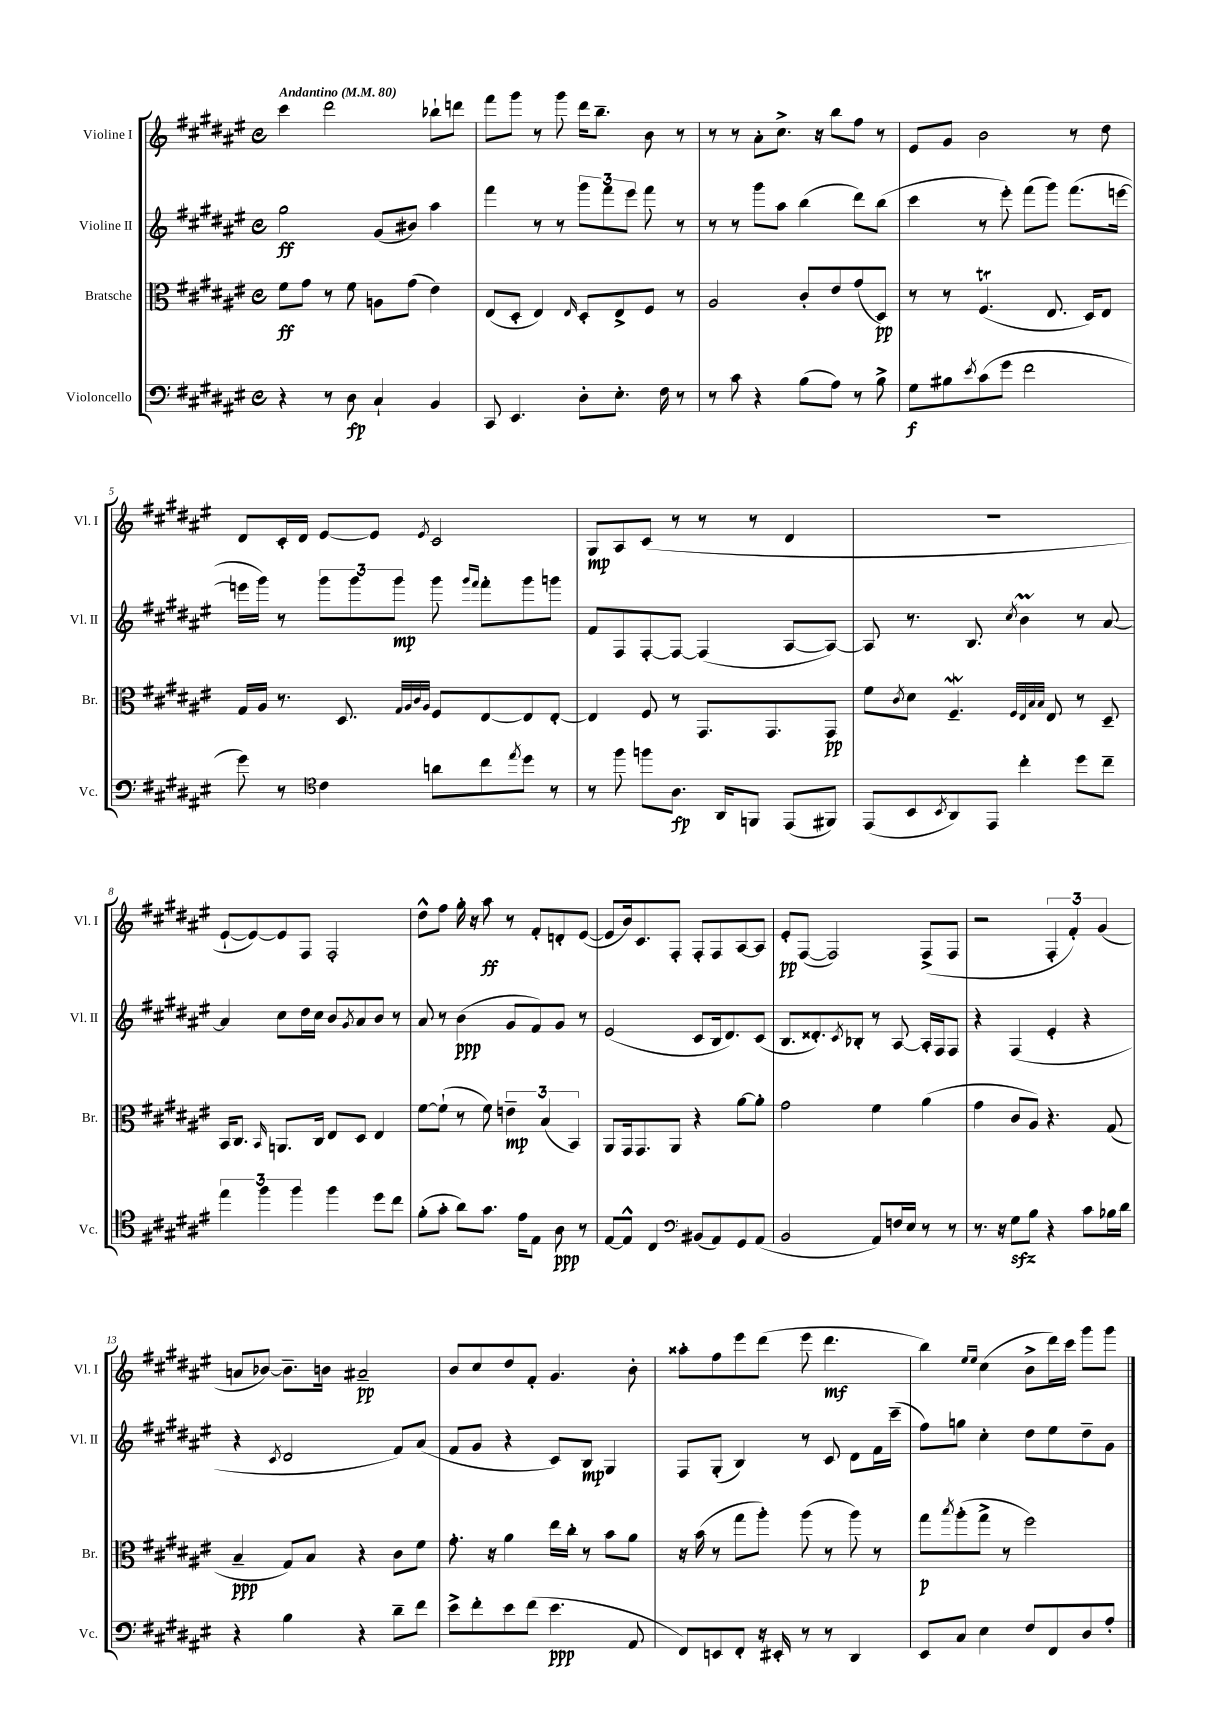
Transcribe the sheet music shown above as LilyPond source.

<<
\new StaffGroup <<
\new Staff = "s0" \with { instrumentName = "Violine I" shortInstrumentName = "Vl. I" } {
    \clef treble \key fis \major \defaultTimeSignature \time 4/4 \tempo "Andantino" 4 = 80
    cis'''4 dis'''2 bes''8-! d'''8 |
    fis'''8 gis'''8 r8 gis'''8 dis'''16 b''8.-- b'8 r8 |
    r8 r8 ais'8-. cis''8.-> r16 b''8 fis''8 r8 |
    eis'8 gis'8 b'2 r8 dis''8 |
    dis'8 cis'16-. dis'16 eis'8~ eis'8 \acciaccatura { eis'8 } cis'2 |
    gis8\mp ais8 cis'8( r8 r8 r8 dis'4 |
    R1 |
    eis'8~-! eis'8~) eis'8 fis8 fis2-. |
    dis''8-^ fis''8 gis''16-. r16 ais''8\ff r8 fis'8-. d'8-. eis'8~( |
    eis'8 b'16) cis'8. fis8-. fis8-. fis8 ais8~ ais8 |
    eis'8-.\pp fis8~( fis2) fis8->( fis8 |
    r2 \tuplet 3/2 { fis4-. fis'4-.) gis'4( } |
    a'8 bes'8~) bes'8.-- b'16 ais'2--\pp |
    b'8 cis''8 dis''8 fis'8-. gis'4. b'8-. |
    aisis''8-. fis''8 eis'''8 dis'''8( eis'''8 dis'''4.\mf |
    b''4) \grace { eis''16 eis''16 } cis''4( b'8-> dis'''16) cis'''16 gis'''8 gis'''8 \bar "|." |
}
\new Staff = "s1" \with { instrumentName = "Violine II" shortInstrumentName = "Vl. II" } {
    \clef treble \key fis \major \defaultTimeSignature \time 4/4
    gis''2\ff gis'8( bis'8) ais''4 |
    fis'''4 r8 r8 \tuplet 3/2 { gis'''8 fis'''8 eis'''8 } fis'''8 r8 |
    r8 r8 gis'''8 ais''8 b''4( dis'''8) b''8( |
    cis'''4 r8 eis'''8-.) fis'''8( gis'''8) fis'''8.( e'''16~ |
    e'''16 gis'''16) r8 \tuplet 3/2 { gis'''8 gis'''8 gis'''8\mp } gis'''8 \grace { gis'''16 fis'''16 } fis'''8-. gis'''8 g'''8 |
    fis'8 fis8 fis8~-. fis8~ fis4( ais8~ ais8~) |
    ais8 r8. b8. \acciaccatura { cis''8 } b'4\prall r8 ais'8~ |
    ais'4 cis''8 dis''16 cis''16 b'8 \acciaccatura { gis'8 } ais'8 b'8 r8 |
    ais'8 r8 b'4\ppp( gis'8 fis'8) gis'8 r8 |
    eis'2( cis'8 b16 dis'8.) cis'8( |
    b8. disis'8.-.) \acciaccatura { cis'8 } bes8-. r8 ais8~ ais16-. fis16 fis8 |
    r4 fis4( eis'4-. r4 |
    r4 \acciaccatura { cis'8 } dis'2 fis'8) ais'8( |
    fis'8 gis'8 r4 cis'8) b8\mp gis4 |
    fis8 gis8-.( b4) r8 cis'8 dis'8 fis'16 cis'''16--( |
    fis''8) g''8 cis''4-. dis''8 eis''8 dis''8-- gis'8 \bar "|." |
}
\new Staff = "s2" \with { instrumentName = "Bratsche" shortInstrumentName = "Br." } {
    \clef alto \key fis \major \defaultTimeSignature \time 4/4
    fis'8\ff gis'8 r8 fis'8 a8 gis'8( eis'4) |
    eis8( dis8-. eis4) \grace { eis16 } dis8-. eis8-> fis8 r8 |
    ais2 cis'8-. eis'8 gis'8( dis8\pp) |
    r8 r8 fis4.\trill( eis8. dis16) eis8 |
    gis16 ais16 r8. dis8. \grace { gis32 ais32 cis'32 ais32 } fis8 eis8~ eis8 eis8~-. |
    eis4 fis8 r8 gis,8. gis,8. gis,8\pp |
    fis'8 \acciaccatura { cis'8 } dis'8 fis4.--\mordent \grace { fis32 eis32 b32 b32 } eis8 r8 dis8-- |
    b,16 cis8. \grace { b,16 } a,8. cis16 eis8 dis8 eis4 |
    fis'8~ fis'8-!( r8 fis'8) \tuplet 3/2 { e'4--\mp b4( b,4) } |
    ais,8 gis,16 gis,8. ais,8 r4 ais'8~ ais'8-. |
    gis'2 fis'4 ais'4( |
    gis'4 cis'8 ais8) r4. gis8( |
    b4--\ppp gis8) b8 r4 cis'8 fis'8 |
    gis'8.-. r16 ais'4 eis''16 cis''16-. r8 b'8 ais'8 |
    r16 b'16( r8 gis''8 ais''8-.) ais''8( r8 ais''8) r8 |
    gis''8\p \acciaccatura { b''8 } ais''8-.( gis''8-> r8 fis''2) \bar "|." |
}
\new Staff = "s3" \with { instrumentName = "Violoncello" shortInstrumentName = "Vc." } {
    \clef bass \key fis \major \defaultTimeSignature \time 4/4
    r4 r8 dis8\fp cis4-! b,4 |
    cis,8 eis,4. dis8-. eis8.-. fis16 r8 |
    r8 cis'8 r4 b8( ais8) r8 b8-> |
    gis8\f bis8 \acciaccatura { eis'8 } cis'8( gis'8 fis'2 |
    gis'8) r8 \clef tenor cis'4 a'8 cis''8 \acciaccatura { eis''8 } dis''8 r8 |
    r8 fis''8 f''8 ais8.\fp ais,16 f,8 eis,8( fis,8) |
    eis,8( b,8 \acciaccatura { b,8 } ais,8) eis,8 cis''4-. dis''8 cis''8-- |
    \tuplet 3/2 { eis''4 fis''4 fis''4 } fis''4 dis''8 cis''8 |
    fis'8-.( gis'8-. ais'8) gis'8. eis'16 eis8 ais8\ppp r8 |
    eis8~ eis8-^ cis4 \clef bass bis,8( ais,8) gis,8 ais,8( |
    b,2 ais,8) f16 eis16 r8 r8 |
    r8. r16 gis8\sfz b8 r4 cis'8 bes16 dis'16 |
    r4 b4 r4 dis'8-- fis'8 |
    eis'8-> fis'8-. eis'8 fis'8( eis'4.\ppp ais,8 |
    fis,8) e,8 fis,8-. r16 eis,16-. r8 r8 dis,4 |
    eis,8 cis8 eis4 fis8 fis,8 dis8 ais8-. \bar "|." |
}
>>
>>
